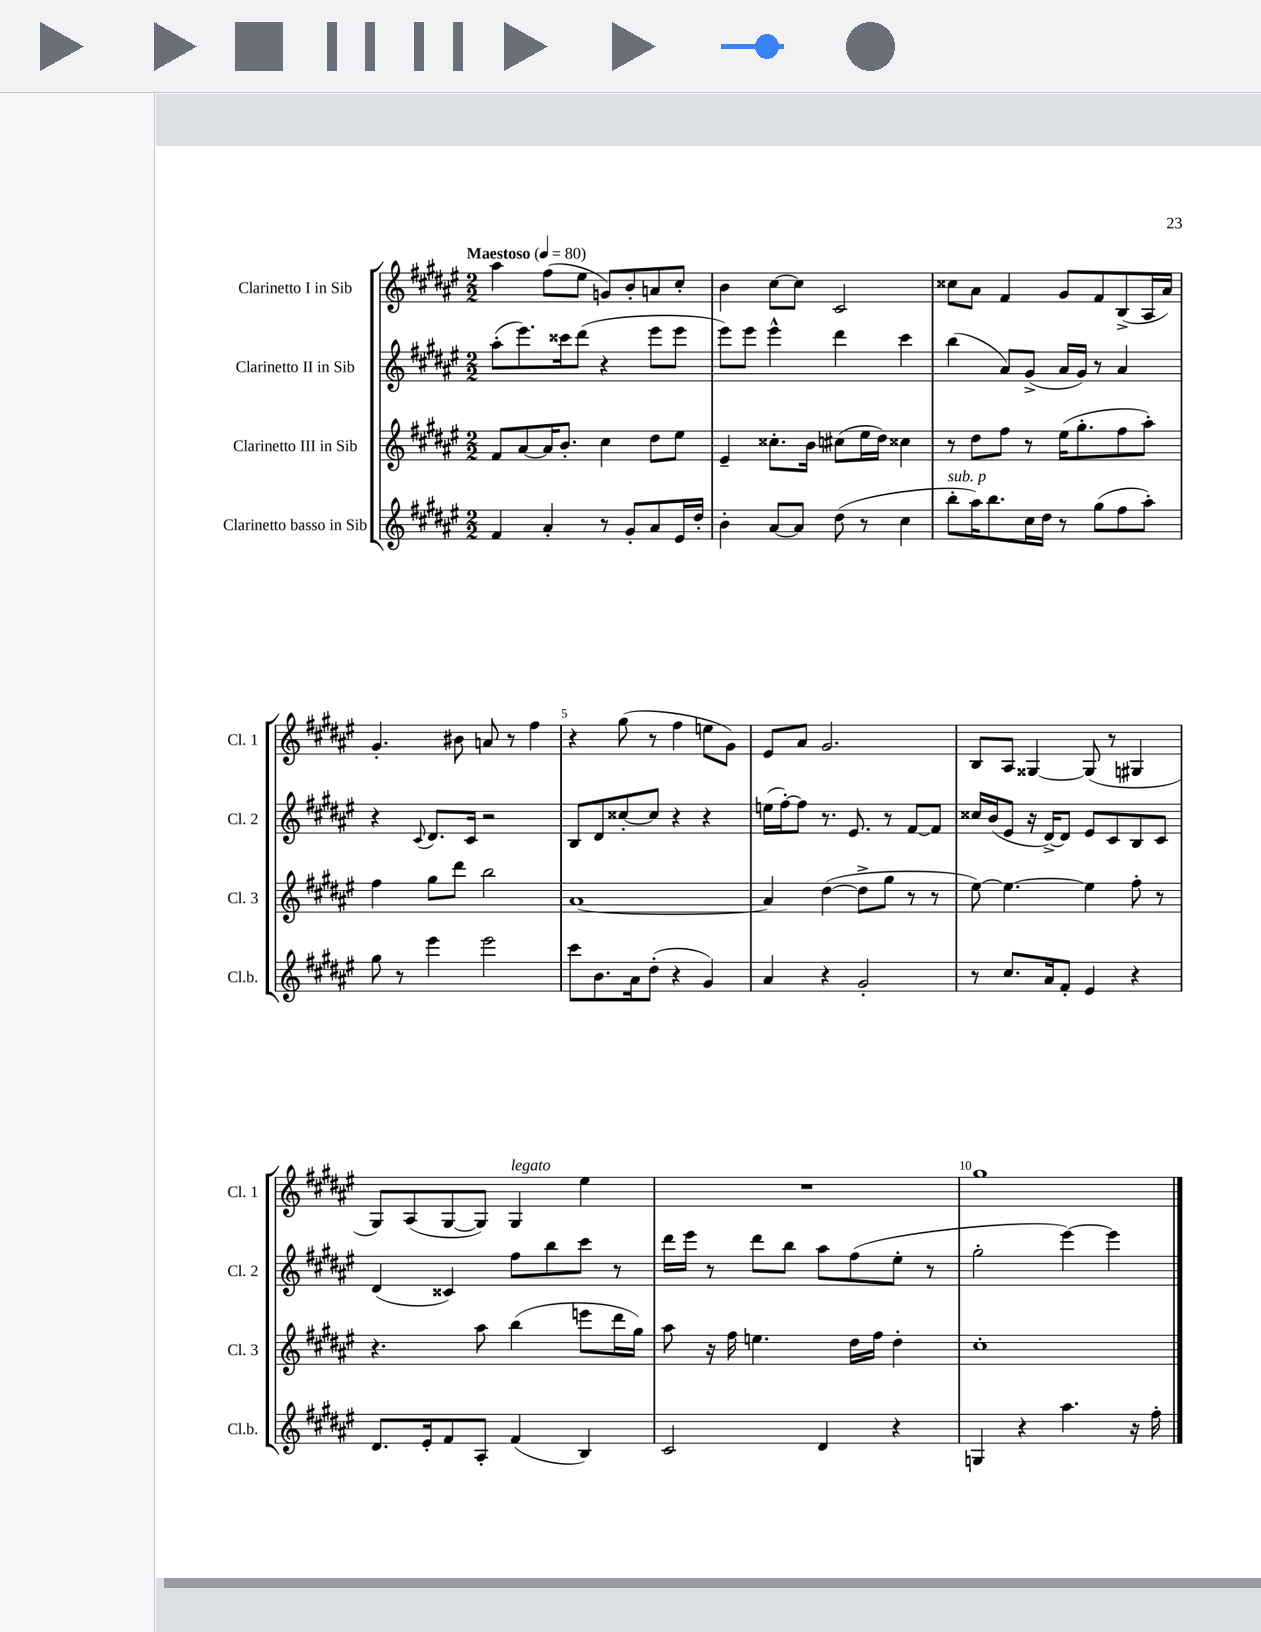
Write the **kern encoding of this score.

**kern	**kern	**kern	**kern
*part4	*part3	*part2	*part1
*staff4	*staff3	*staff2	*staff1
*I"Clarinetto basso in Sib	*I"Clarinetto III in Sib	*I"Clarinetto II in Sib	*I"Clarinetto I in Sib
*I'Cl.b.	*I'Cl. 3	*I'Cl. 2	*I'Cl. 1
*clefG2	*clefG2	*clefG2	*clefG2
*k[f#c#g#d#a#e#]	*k[f#c#g#d#a#e#]	*k[f#c#g#d#a#e#]	*k[f#c#g#d#a#e#]
*M2/2	*M2/2	*M2/2	*M2/2
*MM80	*MM80	*MM80	*MM80
=1	=1	=1	=1
!	!	!	!LO:TX:a:B:t=Maestoso
4f#/	8f#/L	(8aa#'\L	4aa#\
.	[8a#/	8.eee#\)	.
4a#'/	16a#/K]	.	(8ff#\L
.	8.b'/J	16ccc##X\k	.
.	.	(8ddd#\J	8ee#\J
8r	4cc#\	4r	8gn/L)
8g#'/L	.	.	8b'/
8a#/	8dd#\L	8eee#\L	8an/
16e#/L	8ee#\J	8eee#\J	8cc#'/J
16dd#'/JJ	.	.	.
=2	=2	=2	=2
4b'\	4e#~/	8eee#\L)	4b\
.	.	8eee#\J	.
[8a#/L	8.cc##X'\L	4eee#^^\	[8cc#\L
8a#/J]	.	.	8cc#\J]
.	16b\Jk	.	.
(8dd#\	(8cc#X\L	4ddd#\	2c#/
8r	16ee#\L	.	.
.	16dd#\JJ)	.	.
4cc#\	4cc##X\	4ccc#\	.
=3	=3	=3	=3
!LO:TX:a:i:t=sub. p	!	!	!
8bb'\L	8r	(4bb\	8cc##X\L
16aa#\K)	8dd#\L	.	8a#\J
8.bb\	.	.	.
.	8ff#\J	8a#/L)	4f#/
16cc#\L	8r	(8g#^/J	.
16dd#\JJ	.	.	.
8r	(16ee#\KL	16a#/LL	8g#/L
.	8.gg#'\	16g#/JJ)	.
(8gg#\L	.	8r	8f#/
8ff#\	8ff#\	4a#/	(8B^/
8aa#'\J)	8aa#'\J)	.	16A#/L
.	.	.	16a#/JJ)
!!LO:LB:g=z
=4	=4	=4	=4
8gg#\	4ff#\	4r	4.g#'/
8r	.	.	.
.	.	8qqc#/	.
4eee#\	8gg#\L	8.d#/L	.
.	8ddd#\J	.	8b#X\
.	.	16c#/Jk	.
2eee#\	2bb\	2r	8an/
.	.	.	8r
.	.	.	4ff#\
=5	=5	=5	=5
8ccc#\L	[1a#	8B/L	4r
8.b\	.	8d#/	.
.	.	[8cc##X'/	(8gg#\
16a#\k	.	.	.
(8dd#'\J	.	8cc##/J]	8r
4r	.	4r	4ff#\
4g#/)	.	4r	8een\L
.	.	.	8g#\J)
=6	=6	=6	=6
4a#/	4a#/]	(16een\LL	8e#/L
.	.	[16ff#'\J)	.
.	.	8ff#\J]	8a#/J
4r	([4dd#\	8.r	2.g#/
.	.	8.e#/	.
2g#'/	8dd#^\L]	.	.
.	8gg#\J	8r	.
.	8r	[8f#/L	.
.	8r	8f#/J]	.
=7	=7	=7	=7
8r	[8ee#\)	16cc##X/LL	8B/L
.	.	(16b/J	.
8.cc#/L	4.ee#\_	8e#/J	8A#/J
.	.	16r	[4G##X/
16a#/k	.	[16d#^/KL)	.
8f#'/J	.	8d#/J]	.
4e#/	4ee#\]	8e#/L	(8G##/]
.	.	8c#/	8r
4r	8ff#'\	8B/	4G#X/
.	8r	8c#/J	.
!!LO:LB:g=z
=8	=8	=8	=8
8.d#/L	4.r	(4d#/	8G#/L)
.	.	.	(8A#/
16e#'/k	.	.	.
8f#/	.	4c##X/)	[8G#/
8A#'/J	8aa#\	.	8G#/J])
!	!	!	!LO:TX:a:i:t=legato
(4f#/	(4bb\	8ff#\L	4G#/
.	.	8bb\	.
4B/)	8eeen\L	8ccc#\J	4ee#\
.	16ddd#\L	8r	.
.	16gg#\JJ)	.	.
=9	=9	=9	=9
2c#/	8aa#\	16ddd#\LL	1r
.	.	16eee#\JJ	.
.	16r	8r	.
.	16ff#\	.	.
.	4.een\	8ddd#\L	.
.	.	8bb\J	.
4d#/	.	8aa#\L	.
.	16dd#\LL	(8ff#\	.
.	16ff#\JJ	.	.
4r	4dd#'\	8ee#'\J	.
.	.	8r	.
=10	=10	=10	=10
4Gn/	1cc#'	2gg#'\	1gg#
4r	.	.	.
4.aa#\	.	[4eee#\)	.
.	.	4eee#\]	.
16r	.	.	.
16ff#'\	.	.	.
==	==	==	==
*-	*-	*-	*-
